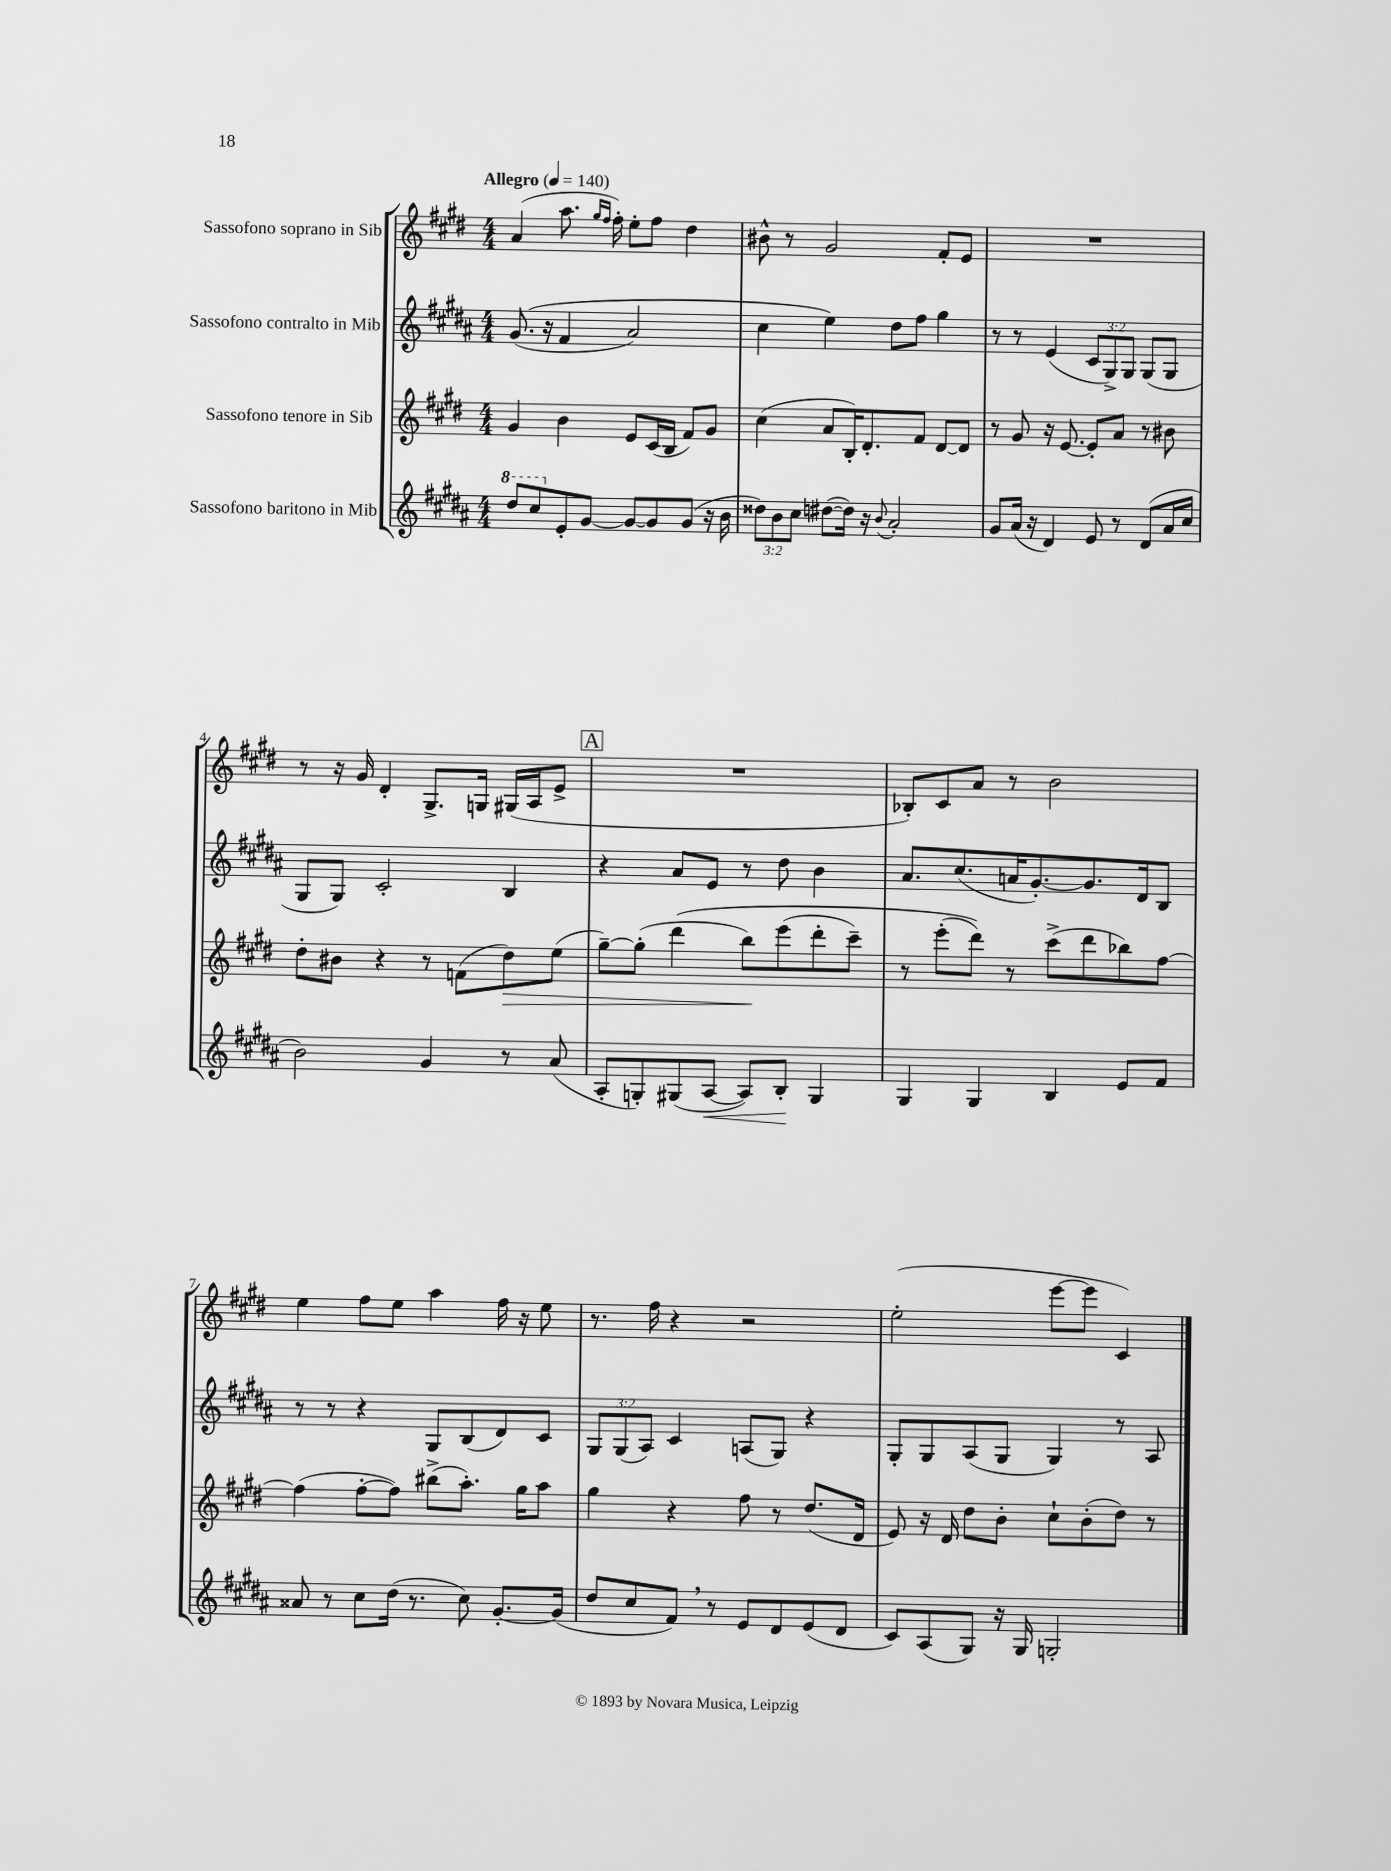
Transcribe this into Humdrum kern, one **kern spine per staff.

**kern	**dynam	**kern	**dynam	**kern	**kern
*part4	*part4	*part3	*part3	*part2	*part1
*staff4	*staff4	*staff3	*staff3	*staff2	*staff1
*I"Sassofono baritono in Mib	*	*I"Sassofono tenore in Sib	*	*I"Sassofono contralto in Mib	*I"Sassofono soprano in Sib
*clefG2	*	*clefG2	*	*clefG2	*clefG2
*k[f#c#g#d#a#]	*	*k[f#c#g#d#]	*	*k[f#c#g#d#a#]	*k[f#c#g#d#]
*M4/4	*	*M4/4	*	*M4/4	*M4/4
*MM140	*	*MM140	*	*MM140	*MM140
*8va	*	*	*	*	*
=1	=1	=1	=1	=1	=1
!	!	!	!	!	!LO:TX:a:B:t=Allegro
8ddd#/L	.	4g#/	.	((8.g#/	(4a/
8ccc#/	.	.	.	.	.
.	.	.	.	16r	.
*X8va	*	*	*	*	*
8e'/	.	4b\	.	4f#/	8.aa\
[8g#/J	.	.	.	.	.
.	.	.	.	.	16qqgg#/LL
.	.	.	.	.	16qqff#/JJ
.	.	.	.	.	16ff#'\)
8g#/L_	.	8e/L	.	2a#/)	8ee'\L
8g#/]	.	(16c#/L	.	.	8ff#\J
.	.	16B/JJ	.	.	.
(8g#/J	.	8f#/L)	.	.	4dd#\
16r	.	8g#/J	.	.	.
16b\	.	.	.	.	.
=2	=2	=2	=2	=2	=2
12dd##X\L)	.	(4cc#\	.	4cc#\	8b#X^^\
12b\	.	.	.	.	.
.	.	.	.	.	8r
12cc#\J	.	.	.	.	.
([8dd#X\L	.	8a/L	.	4ee\)	2g#/
16dd#\Jk])	.	16B'/K)	.	.	.
16r	.	8.d#'/	.	.	.
8qqb/	.	.	.	.	.
2a#'/	.	.	.	8dd#\L	.
.	.	8f#/J	.	8ff#\J	.
.	.	[8d#/L	.	4gg#\	8f#'/L
.	.	8d#/J]	.	.	8e/J
=3	=3	=3	=3	=3	=3
8g#/L	.	8r	.	8r	1r
(16a#/Jk	.	8g#/	.	8r	.
16r	.	.	.	.	.
4d#/)	.	16r	.	(4e/	.
.	.	[8.e/	.	.	.
8e/	.	8e'/L]	.	12c#/L	.
.	.	.	.	12G#^/)	.
8r	.	8a/J	.	.	.
.	.	.	.	12G#/J	.
(8d#/L	.	8r	.	(8G#/L	.
16a#/L	.	8b#X\	.	8G#/J	.
16cc#/JJ	.	.	.	.	.
!!LO:LB:g=z
=4	=4	=4	=4	=4	=4
2b\)	.	8dd#'\L	.	8G#/L	8r
.	.	8b#X\J	.	8G#/J)	16r
.	.	.	.	.	16g#/
.	.	4r	.	2c#'/	4d#'/
4g#/	.	8r	.	.	8.G#^/L
.	.	(8fn\L	.	.	.
.	.	.	.	.	16Gn/Jk
!	!	!	!LO:HP:b	!	!
8r	.	8dd#\)	>	4B/	(16G#X/LL
.	.	.	.	.	16A/J
(8a#/	.	(8ee\J	.	.	8e^/J
!!LO:REH:place=s1:t=A
=5	=5	=5	=5	=5	=5
8A#'/L	.	[8gg#~\L)	.	4r	1r
8Gn'/)	.	(8gg#'\J]	.	.	.
(8G#X/	.	(4ddd#\	.	8a#/L	.
!	!LO:HP:b	!	!	!	!
[8A#/J	<	.	.	8e/J	.
8A#/L])	.	8bb\L)	.	8r	.
8B'/J	.	(8eee\	]	8dd#\	.
4G#/	[	8ddd#'\	.	4b\	.
.	.	8ccc#~\J)	.	.	.
=6	=6	=6	=6	=6	=6
4G#/	.	8r	.	8.a#/L	8B-X'/L)
.	.	(8eee'\L	.	.	8c#/
.	.	.	.	(8.cc#/	.
4G#/	.	8ddd#\J))	.	.	8a/J
.	.	8r	.	16an/K	8r
.	.	.	.	[8.g#'/)	.
4B/	.	(8ccc#^\L	.	.	2b\
.	.	8ddd#\	.	8.g#/]	.
8e/L	.	8bb-X\)	.	.	.
.	.	.	.	16d#/k	.
8f#/J	.	[8ff#\J	.	8B/J	.
!!LO:LB:g=z
=7	=7	=7	=7	=7	=7
8a##X/	.	(4ff#\]	.	8r	4ee\
8r	.	.	.	8r	.
8cc#\L	.	[8ff#'\L	.	4r	8ff#\L
(16dd#\Jk	.	8ff#\J])	.	.	8ee\J
8.r	.	.	.	.	.
.	.	(8bb#X^\L	.	8G#/L	4aa\
8cc#\)	.	8.aa'\J)	.	(8B/	.
[8.g#'/L	.	.	.	8d#/)	16ff#\
.	.	16gg#\KL	.	.	16r
.	.	8aa\J	.	8c#/J	8ee\
(16g#/Jk]	.	.	.	.	.
=8	=8	=8	=8	=8	=8
8dd#/L	.	4gg#\	.	12G#/L	8.r
.	.	.	.	(12G#/	.
8cc#/	.	.	.	.	.
.	.	.	.	12A#/J)	.
.	.	.	.	.	16ff#\
8f#,/J)	.	4r	.	4c#/	4r
8r	.	.	.	.	.
8e/L	.	8ff#\	.	(8An/L	2r
8d#/	.	8r	.	8G#/J)	.
(8e/	.	(8.dd#/L	.	4r	.
8d#/J	.	.	.	.	.
.	.	16d#/Jk	.	.	.
=9	=9	=9	=9	=9	=9
8c#/L)	.	8e/)	.	8G#'/L	(2ee'\
(8A#/	.	16r	.	8G#/	.
.	.	16d#/	.	.	.
8G#/J)	.	8dd#\L	.	(8A#/	.
16r	.	8b'\J	.	8G#/J	.
16G#/	.	.	.	.	.
2Gn'/	.	8cc#`\L	.	4G#/)	[8eee\L
.	.	(8b'\	.	.	8eee\J]
.	.	8dd#\J)	.	8r	4c#/)
.	.	8r	.	8A#/	.
==	==	==	==	==	==
*-	*-	*-	*-	*-	*-
